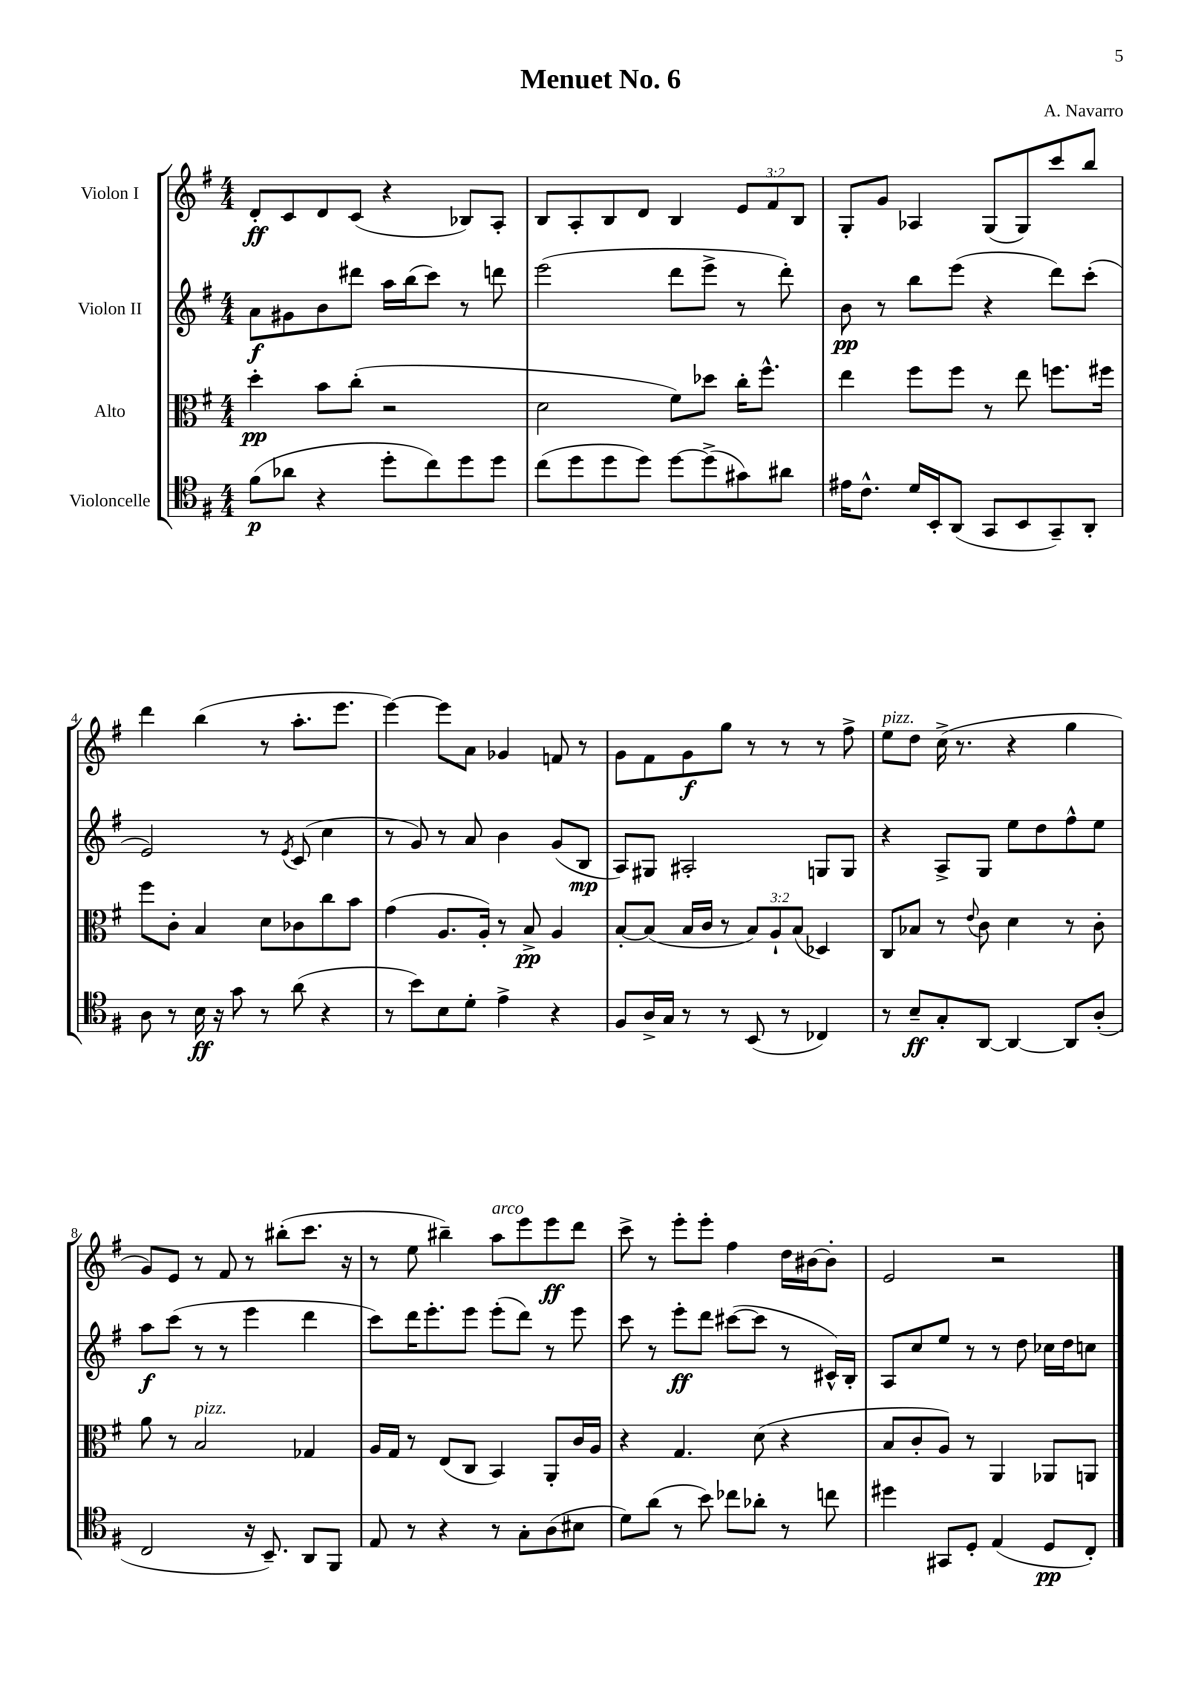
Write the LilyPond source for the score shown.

\header { title = "Menuet No. 6" composer = "A. Navarro" }
<<
\new StaffGroup <<
\new Staff = "s0" \with { instrumentName = "Violon I" } {
    \clef treble \key g \major \numericTimeSignature \time 4/4 \override Staff.TupletNumber.text = #tuplet-number::calc-fraction-text
    d'8-.\ff c'8 d'8 c'8( r4 bes8) a8-. |
    b8 a8-. b8 d'8 b4 \tuplet 3/2 { e'8 fis'8 b8 } |
    g8-. g'8 aes4 g8( g8) c'''8 b''8 |
    d'''4 b''4( r8 a''8.-. e'''8. |
    e'''4~) e'''8 a'8 ges'4 f'8 r8 |
    g'8 fis'8 g'8\f g''8 r8 r8 r8 fis''8-> |
    e''8^\markup { \italic "pizz." } d''8 c''16->( r8. r4 g''4 |
    g'8) e'8 r8 fis'8 r8 bis''8-.( c'''8. r16 |
    r8 e''8 bis''4--) a''8^\markup { \italic "arco" } e'''8 e'''8\ff d'''8 |
    c'''8-> r8 e'''8-. e'''8-. fis''4 d''16 bis'16~ bis'8-. |
    e'2 r2 \bar "|." |
}
\new Staff = "s1" \with { instrumentName = "Violon II" } {
    \clef treble \key g \major \numericTimeSignature \time 4/4
    a'8\f gis'8 b'8 dis'''8 a''16 b''16( c'''8) r8 d'''8 |
    e'''2( d'''8 e'''8-> r8 d'''8-.) |
    b'8\pp r8 b''8 e'''8( r4 d'''8) c'''8-.( |
    e'2) r8 \acciaccatura { e'8 } c'8( c''4 |
    r8 g'8) r8 a'8 b'4 g'8( b8\mp |
    a8) gis8 ais2-. g8 g8 |
    r4 a8-> g8 e''8 d''8 fis''8-^ e''8 |
    a''8\f c'''8( r8 r8 e'''4 d'''4 |
    c'''8) d'''16 e'''8.-. e'''8 e'''8-.( d'''8) r8 e'''8 |
    c'''8 r8 e'''8-.\ff d'''8 cis'''8~( cis'''8 r8 cis'16-^) b16-. |
    a8 c''8 e''8 r8 r8 d''8 ces''16 d''16 c''8 \bar "|." |
}
\new Staff = "s2" \with { instrumentName = "Alto" } {
    \clef alto \key g \major \numericTimeSignature \time 4/4 \override Staff.TupletNumber.text = #tuplet-number::calc-fraction-text
    d''4-.\pp b'8 c''8-.( r2 |
    d'2 fis'8) des''8 c''16-. fis''8.-^ |
    e''4 fis''8 fis''8 r8 e''8 f''8. fis''16 |
    fis''8 c'8-. b4 d'8 ces'8 c''8 b'8 |
    g'4( a8. a16-.) r8 b8->\pp a4 |
    b8~-. b8( b16 c'16 r8 \tuplet 3/2 { b8) a8-! b8( } des4) |
    c8 bes8 r8 \appoggiatura { e'8 } c'8 d'4 r8 c'8-. |
    a'8 r8 b2^\markup { \italic "pizz." } ges4 |
    a16 g16 r8 e8( c8 b,4) a,8-. c'16 a16 |
    r4 g4. d'8( r4 |
    b8 c'8-. a8) r8 a,4 aes,8 a,8 \bar "|." |
}
\new Staff = "s3" \with { instrumentName = "Violoncelle" } {
    \clef tenor \key g \major \numericTimeSignature \time 4/4
    fis'8\p( aes'8 r4 d''8-. c''8) d''8 d''8 |
    c''8( d''8 d''8 d''8) d''8~ d''8->( gis'8) ais'8 |
    eis'16 c'8.-^ d'16 b,16-. a,8( g,8 b,8 g,8--) a,8-. |
    a8 r8 b16\ff r16 g'8 r8 a'8( r4 |
    r8 b'8) b8 d'8-. e'4-> r4 |
    fis8 a16-> g16 r8 r8 b,8( r8 ces4) |
    r8 b8--\ff g8-. a,8~ a,4~ a,8 a8-.( |
    c2 r16 b,8.--) a,8 fis,8 |
    e8 r8 r4 r8 g8-. a8( bis8 |
    d'8) a'8( r8 b'8) ces''8 aes'8-. r8 c''8 |
    dis''4 gis,8 d8-. e4( d8\pp c8-.) \bar "|." |
}
>>
>>
